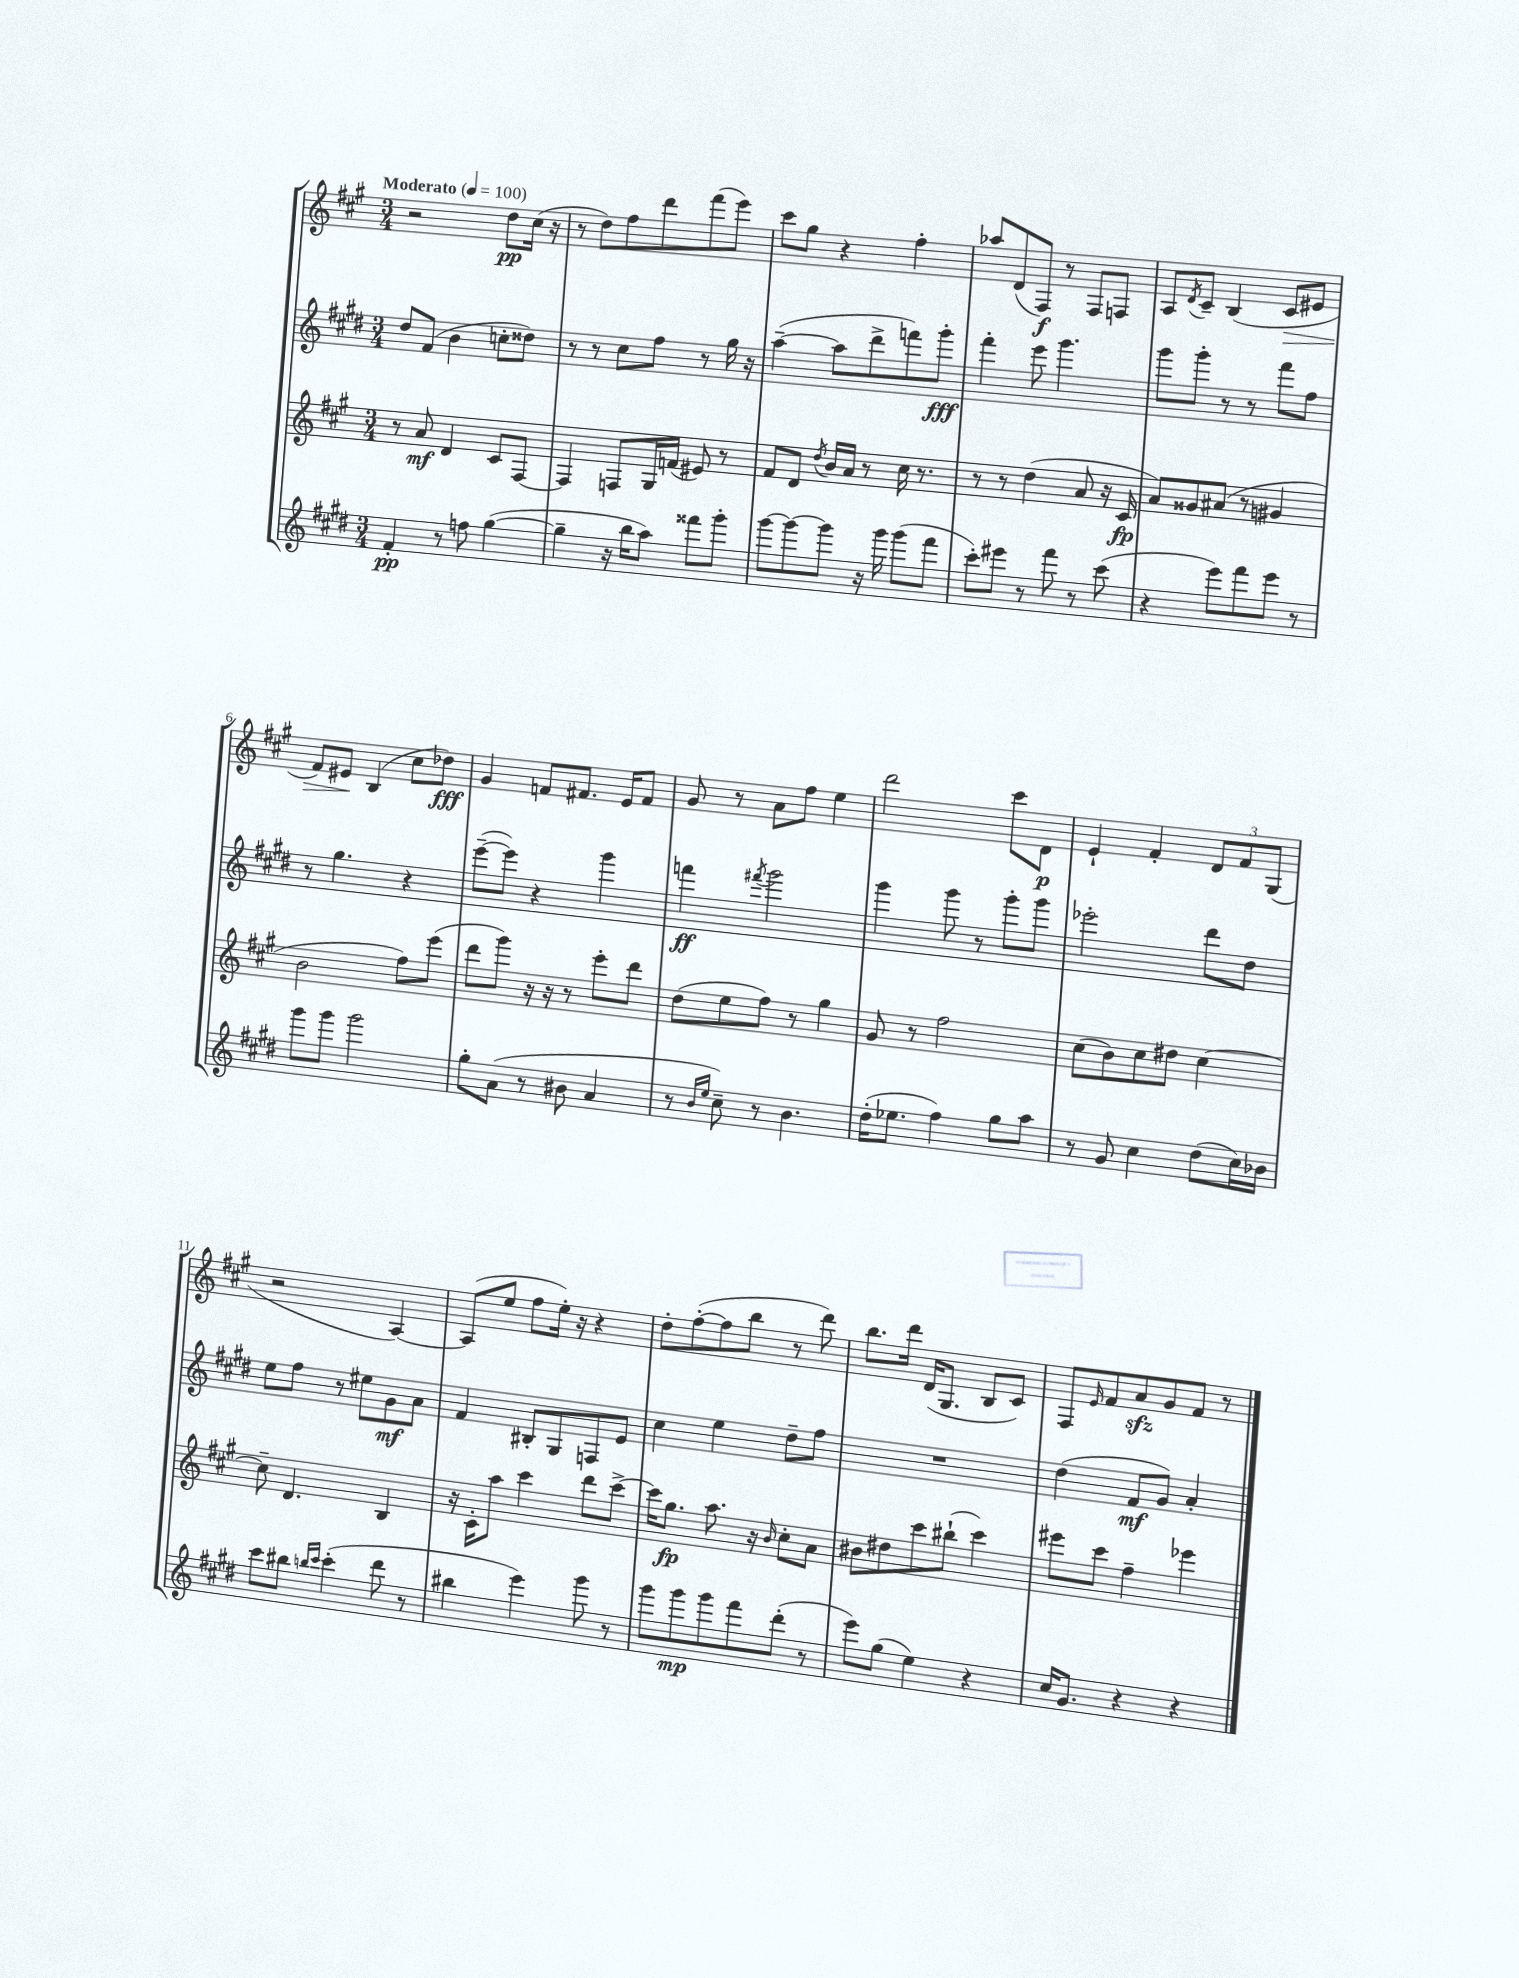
<<
\new StaffGroup <<
\new Staff = "s0" {
    \clef treble \key a \major \numericTimeSignature \time 3/4 \tempo "Moderato" 4 = 100
    r2 d''8\pp cis''16( r16 |
    r8 d''8) fis''8 d'''8 fis'''8( e'''8) |
    cis'''8 gis''8 r4 fis''4-. |
    aes''8 d'8( fis8\f) r8 fis8 f8 |
    a8 \acciaccatura { d'8 } cis'8-- b4( cis'8\> eis'8 |
    fis'8) eis'8\! b4( cis''8 des''8\fff) |
    gis'4 f'8 fis'8. e'16 fis'8 |
    gis'8 r8 a'8 fis''8 e''4 |
    d'''2 cis'''8 d'8\p |
    e'4-! fis'4-. \tuplet 3/2 { d'8 fis'8 gis8( } |
    r2 a4~) |
    a8( e''8 fis''8 e''16-.) r16 r4 |
    d''8-. fis''8~-.( fis''8 b''8 r8 d'''8) |
    b''8. d'''16 d'16( gis8. b8 cis'8) |
    fis8 \grace { e'16 } fis'8 a'8\sfz gis'8 fis'8 r8 \bar "|." |
}
\new Staff = "s1" {
    \clef treble \key e \major \numericTimeSignature \time 3/4
    dis''8 fis'8( b'4 c''8-. disis''8) |
    r8 r8 cis''8 fis''8 r8 gis''16 r16 |
    a''4~--( a''8 dis'''8-> f'''8) gis'''8-.\fff |
    fis'''4-. e'''8 gis'''4. |
    gis'''8 gis'''8-. r8 r8 fis'''8 fis''8 |
    r8 gis''4. r4 |
    e'''8~--( e'''8) r4 gis'''4 |
    f'''4\ff \acciaccatura { fis'''8 } gis'''2 |
    gis'''4 gis'''8 r8 gis'''8-. gis'''8 |
    ees'''2-. dis'''8 dis''8 |
    e''8 fis''8 r8 eis''8 gis'8\mf a'8 |
    fis'4 bis8-. gis8 f8 e'8 |
    cis''4 e''4 dis''8-- fis''8 |
    R2. |
    dis''4( fis'8\mf gis'8) a'4-. \bar "|." |
}
\new Staff = "s2" {
    \clef treble \key a \major \numericTimeSignature \time 3/4
    r8 a'8\mf d'4 cis'8 fis8~ |
    fis4 f8 gis16 f'16( eis'8) r8 |
    fis'8 d'8 \acciaccatura { d''8 } b'16 a'16 r8 cis''16 r8. |
    r8 r8 d''4( a'8 r16 cis'16\fp |
    a'8) gisis'8 ais'8( r8 gis'4 |
    b'2 fis''8) e'''8( |
    d'''8 gis'''8) r16 r16 r8 e'''8-. d'''8 |
    d''8( e''8 fis''8) r8 gis''4 |
    gis'8 r8 fis''2 |
    cis''8( b'8) cis''8 dis''8 cis''4~ |
    cis''8-- d'4. b4 |
    r16 cis'16-. a''8 cis'''4 d'''8 cis'''8~-> |
    cis'''16 gis''8.\fp a''8. r16 \grace { b'16 } cis''8-. a'8 |
    bis'8 dis''8 cis'''8 bis''8-!( cis'''4) |
    eis'''8 cis'''8 fis''4-- ees'''4 \bar "|." |
}
\new Staff = "s3" {
    \clef treble \key e \major \numericTimeSignature \time 3/4
    fis'4-.\pp r8 f''8 gis''4~( |
    gis''4-- r16 b''16 a''8) fisis'''8 gis'''8-. |
    gis'''8~ gis'''8~ gis'''8 r16 gis'''16 gis'''8( fis'''8 |
    cis'''8-.) eis'''8 r8 fis'''8 r8 cis'''8( |
    r4 e'''8) fis'''8 e'''8 r8 |
    gis'''8 gis'''8 gis'''2 |
    gis''8-. a'8( r8 bis'8 a'4 |
    r8 \grace { b'16 e''16 } cis''8--) r8 b'4. |
    dis''16-.( ees''8. fis''4) gis''8 a''8 |
    r8 gis'8 cis''4 dis''8( cis''16) bes'16 |
    cis'''8 bis''8 \grace { b''16 cis'''16 } cis'''4-.( dis'''8 r8 |
    bis''4 e'''4) gis'''8 r8 |
    gis'''8 gis'''8\mp gis'''8 fis'''8 dis'''8-.( r8 |
    e'''8) gis''8( e''4) r4 |
    cis''16 gis'8. r4 r4 \bar "|." |
}
>>
>>
